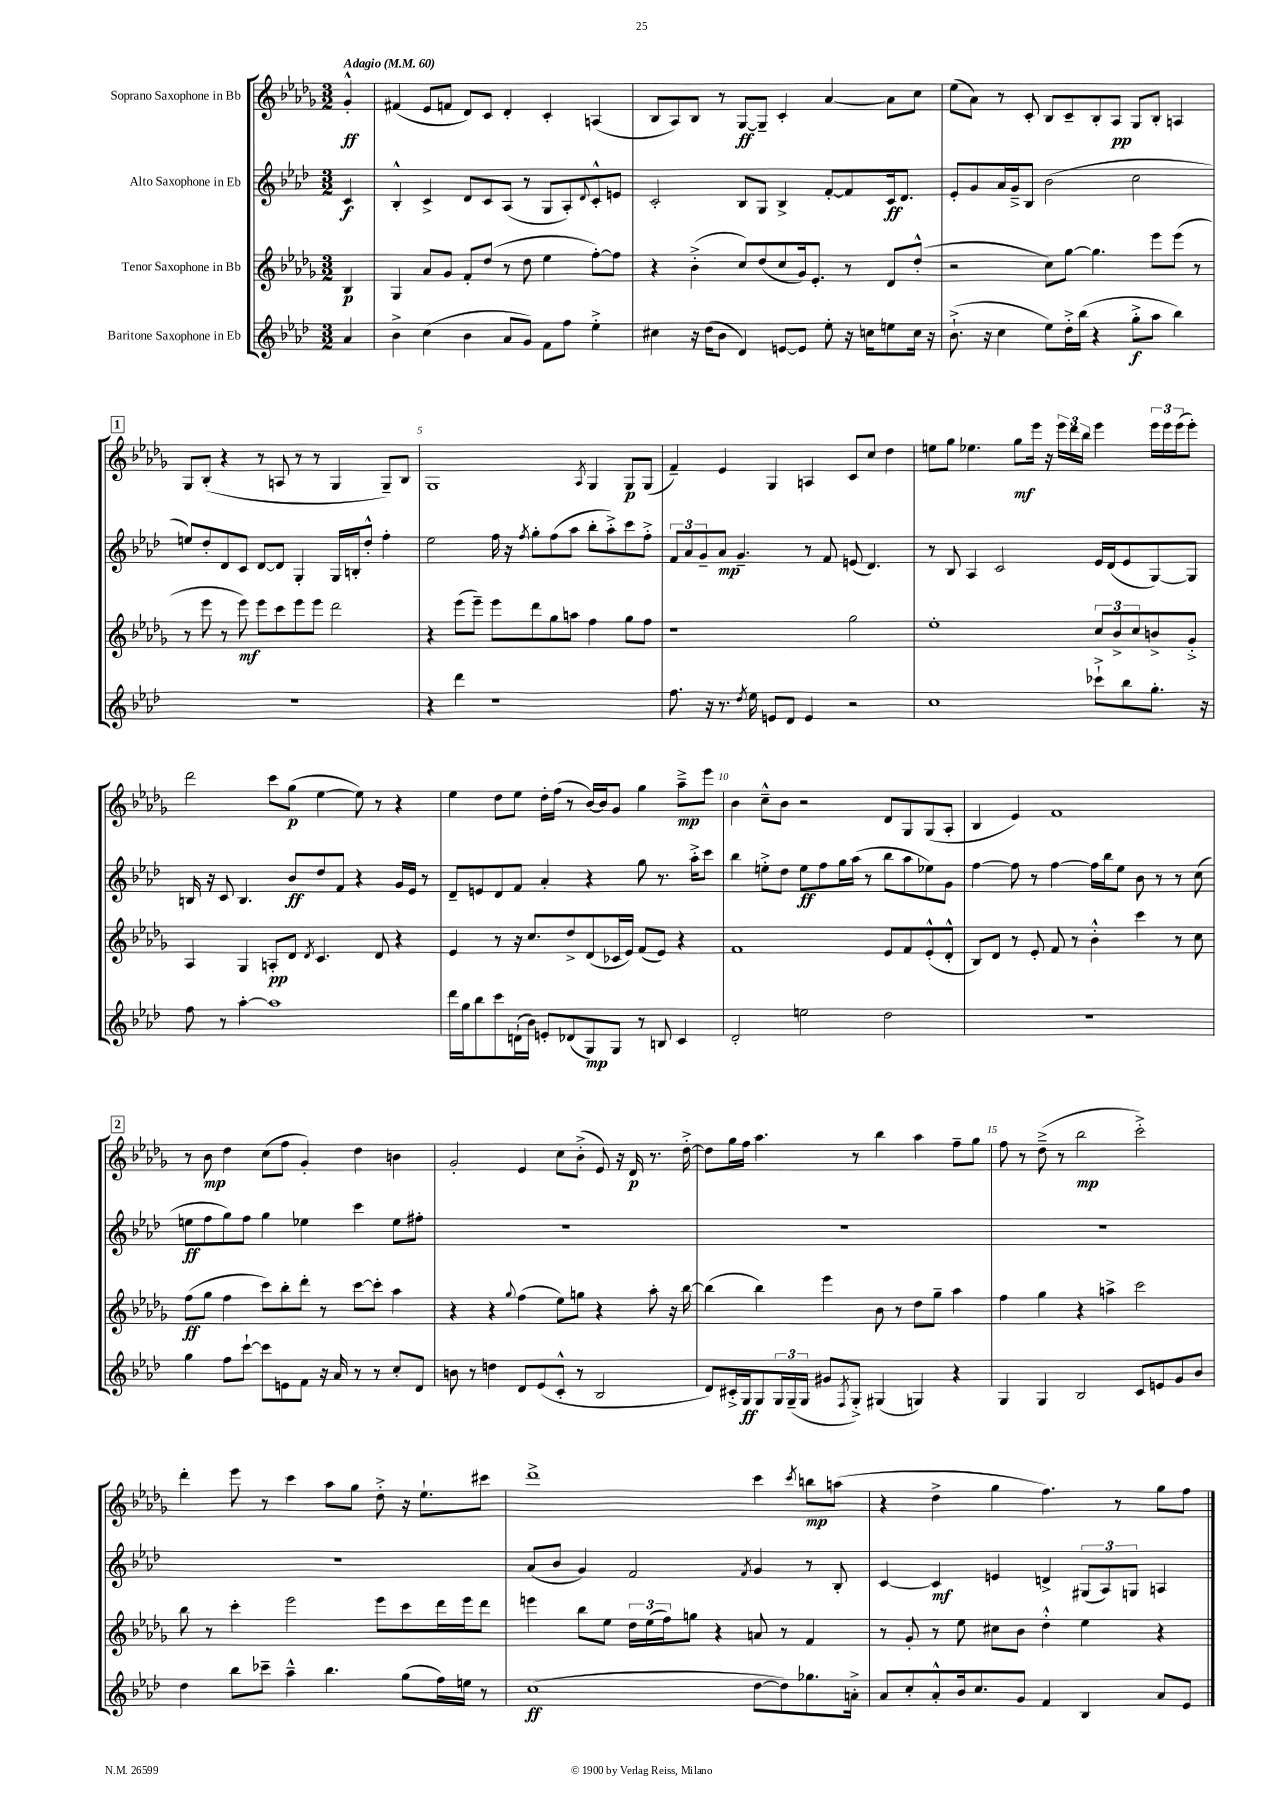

**kern	**kern	**kern	**kern
*staff4	*staff3	*staff2	*staff1
*clefG2	*clefG2	*clefG2	*clefG2
*k[b-e-a-d-]	*k[b-e-a-d-g-]	*k[b-e-a-d-]	*k[b-e-a-d-g-]
*M3/2	*M3/2	*M3/2	*M3/2
*MM60	*MM60	*MM60	*MM60
4a-	4B-	4c	4g-'^^
=	=	=	=
4b-^	4G-	4B-'^^	(4f#
(4cc	8a-	4c^	8e-
.	8g-	.	8f
4b-	8f'	8d-	8d-)
.	(8dd-	8c	8c
8a-	8r	(8A-	4d-'
8g)	8dd-	8r	.
8f	4ee-	8G	4c'
8ff	.	8A-')	.
.	.	8qqd-	.
4ee-'^	[8ff')	8c'^^	(4A
.	8ff]	8e	.
=	=	=	=
4cc#	4r	2c'	8B-
.	.	.	8A-)
16r	(4b-'^	.	8B-
(16dd-	.	.	.
8b-	.	.	8r
4d-)	8cc)	8B-	[8G-
.	(8dd-	8G	8G-~]
[8e	8cc	4B-^	4c'
8e]	16g-)	.	.
.	8.e-'	.	.
8ee-'	.	[8f'	[4a-
16r	8r	8f]	.
16cc	.	.	.
8ee	8d-	16c	8a-]
.	.	8.d-	.
16cc	(8dd-'^^	.	8cc
16r	.	.	.
=	=	=	=
(8.b-`^	2r	8e-'	(8ee-
.	.	8g	8a-)
16r	.	.	.
4cc	.	16a-	8r
.	.	16g~^	.
.	.	8B-	8c'
8ee-)	8cc)	(2b-	8B-
16dd-'^	[8gg-	.	8c~
(16bb-	.	.	.
4r	4.gg-]	.	8B-'
.	.	.	8A-
8gg'^	.	2cc	8G-
8aa-	8eee-	.	8B-'
4bb-)	(8eee-	.	4A
.	8r	.	.
=	=	=	=
1.r	8r	8ee)	8G-
.	8eee-	8dd-'	(8B-'
.	8r	8d-	4r
.	8eee-)	8c	.
.	8eee-	[8d-	8r
.	8ccc	8d-]	8A
.	8eee-	4G'	8r
.	8eee-	.	8r
.	2ddd-	16G	4G-
.	.	16B'	.
.	.	8dd-'^^	.
.	.	4ff'	8G-~)
.	.	.	8B-
=	=	=	=
4r	4r	2ee-	1G-
4ddd-	(8eee-	.	.
.	8eee-~)	.	.
1r	8eee-	16ff	.
.	.	16r	.
.	.	8qff	.
.	8ddd-	8gg'	.
.	8gg-	(8ff	.
.	8aa	8aa-	.
.	.	.	8qA-
.	4ff	8bb-'	4G-
.	.	8aa-'^)	.
.	8gg-	8ccc	8G-
.	8ff	8ff'^	(8G-
=	=	=	=
8.ff	1r	12f	4f~)
.	.	12a-	.
.	.	12g~	.
16r	.	.	.
8.r	.	8a-	4e-
.	.	4.g~	.
8qdd-	.	.	.
16ee-	.	.	.
8e	.	.	4G-
8d-	.	.	.
4e	.	8r	4A
.	.	8f	.
2r	2gg-	(8e	8c
.	.	4.d-)	8cc
.	.	.	4dd-
=	=	=	=
1cc	1ee-'	8r	8ee
.	.	8B-	8gg-
.	.	4A-	4.ee-
.	.	2c	.
.	.	.	8gg-
.	.	.	16eee-
.	.	.	16r
.	.	.	24eee-
.	.	.	24ddd-
.	.	.	24bb-
8ccc-`^	12cc	16e-	4eee-
.	.	(16d-	.
.	12b-^	.	.
8bb-	.	8e-	.
.	12cc	.	.
8.gg'	8b^	[8G)	24eee-
.	.	.	24eee-
.	.	.	(24eee-
.	8g-'^	8G]	8eee-')
16r	.	.	.
=	=	=	=
8ff	4A-	16B	2ddd-
.	.	16r	.
8r	.	8c	.
[4aa-'	4G-	4.B	.
1aa-]	8A'	.	8ccc
.	8d-	8b-	(8gg-
.	8qd-	.	.
.	4.c	8dd-	[4ee-
.	.	8f	.
.	.	4r	8ee-])
.	8d-	.	8r
.	4r	16g	4r
.	.	16e-	.
.	.	8r	.
=	=	=	=
16ddd-	4e-	8d-~	4ee-
16gg	.	.	.
8bb-	.	8e	.
8ccc	8r	8d-	8dd-
(16d`	16r	8f	8ee-
16b-)	8.cc	.	.
8e'	.	4a-'	16dd-'
.	.	.	(16ff
(8d-	8dd-^	.	8r
8G)	(8d-	4r	[16b-)
.	.	.	16b-]
8G	16c-	.	8g-
.	16e-)	.	.
8r	(8f	8gg	4gg-
8B	8e-)	8.r	.
4c	4r	.	8aa-~^
.	.	16aa-'^	.
.	.	8ccc	8eee-
=	=	=	=
2d-'	1f	4bb-	4b-
.	.	8ee'^	8cc~^^
.	.	8dd-	8b-
2ee	.	8ee	2r
.	.	8ff	.
.	.	16gg	.
.	.	(16aa-	.
.	.	8r	.
2dd-	8e-	8bb-	8d-
.	8f	8aa-	8G-
.	(8e-'^^	8ee-)	(8G-
.	8d-'^^	8g	8A-'
=	=	=	=
1.r	8B-)	[4ff	4B-
.	8d-	.	.
.	8r	8ff]	4e-)
.	8e-'	8r	.
.	8f	[4ff	1f
.	8r	.	.
.	4b-'^^	16ff]	.
.	.	16bb-	.
.	.	8ee-	.
.	4ccc	8b-	.
.	.	8r	.
.	8r	8r	.
.	8cc	(8cc	.
=	=	=	=
4gg	(8ff	8ee	8r
.	8gg-	8ff	8b-
8ff	4ff	8gg)	4dd-
[8ccc`	.	8ff	.
8ccc]	8ccc)	4gg	(8cc
8e	8bb-'	.	8ff
8f	8ddd-'	4ee-	4g-')
16r	8r	.	.
16a-	.	.	.
8r	[8ccc	4ccc	4dd-
8r	8ccc']	.	.
8cc'	4aa-	8ee-	4b
8d-	.	8ff#'	.
=	=	=	=
8b	4r	1.r	2g-'
8r	.	.	.
4dd	4r	.	.
.	8qqgg-	.	.
8d-	(4ff	.	4e-
(8e-	.	.	.
8c'^^	8ee-)	.	8cc
8r	8gg	.	(8b-'^
2B-	4r	.	8e-)
.	.	.	16r
.	.	.	16d-
.	8aa-'	.	8.r
.	16r	.	.
.	[16bb-	.	[16dd-'^
=	=	=	=
8d-)	(4bb-]	1.r	8dd-]
16c#'^	.	.	16gg-
16G	.	.	16ff
8G	4bb-)	.	4.aa-
24G	.	.	.
(24G~	.	.	.
24G	.	.	.
8g#	4eee-	.	.
8qF	.	.	.
8G'^)	.	.	8r
(4G#	8b-	.	4bb-
.	8r	.	.
4G)	8dd-	.	4aa-
.	8gg-~	.	.
4r	4aa-	.	8ff~
.	.	.	8gg-
=	=	=	=
4G	4ff	1.r	8ff
.	.	.	8r
4G	4gg-	.	(8dd-~^
.	.	.	8r
2B-	4r	.	2bb-
.	4aa^	.	.
8c	2ccc	.	2ccc'^)
8e	.	.	.
8g	.	.	.
8b-	.	.	.
=	=	=	=
4dd-	8bb-	1.r	4ddd-'
.	8r	.	.
8bb-	4ccc'	.	8eee-
8ccc-~	.	.	8r
4aa-~^^	2eee-	.	4ccc
4.bb-	.	.	8aa-
.	.	.	8gg-
.	8eee-	.	8dd-'^
(8gg	8ccc	.	16r
.	.	.	8.ee-`
16ff)	16ddd-	.	.
16ee	16eee-	.	.
8r	8ddd-	.	8ccc#
=	=	=	=
(1cc	4eee	(8a-	1ddd-^
.	.	8b-	.
.	8bb-	4g)	.
.	8ee-	.	.
.	24dd-	2f	.
.	(24ee-	.	.
.	24ff)	.	.
.	8gg	.	.
.	4r	.	.
.	.	8qf	.
[8dd-	8a	4g	4ccc
8dd-])	8r	.	.
.	.	.	8qccc
8.gg-	4f	8r	8bb
.	.	8B-'	(8aa
16a'^	.	.	.
=	=	=	=
8a-	8r	[4c	4r
8cc'	8g-'	.	.
8a-'^^	8r	4c]	4dd-^
16b-	8ee-	.	.
8.cc	.	.	.
.	8cc#	4e	4gg-
8g	8b-	.	.
4f	4dd-'^^	4d^	4.ff)
4B-	4ee-	(12G#	.
.	.	12A-)	.
.	.	.	8r
.	.	12G	.
8a-	4r	4A	8gg-
8e-	.	.	8ff
==	==	==	==
*-	*-	*-	*-
